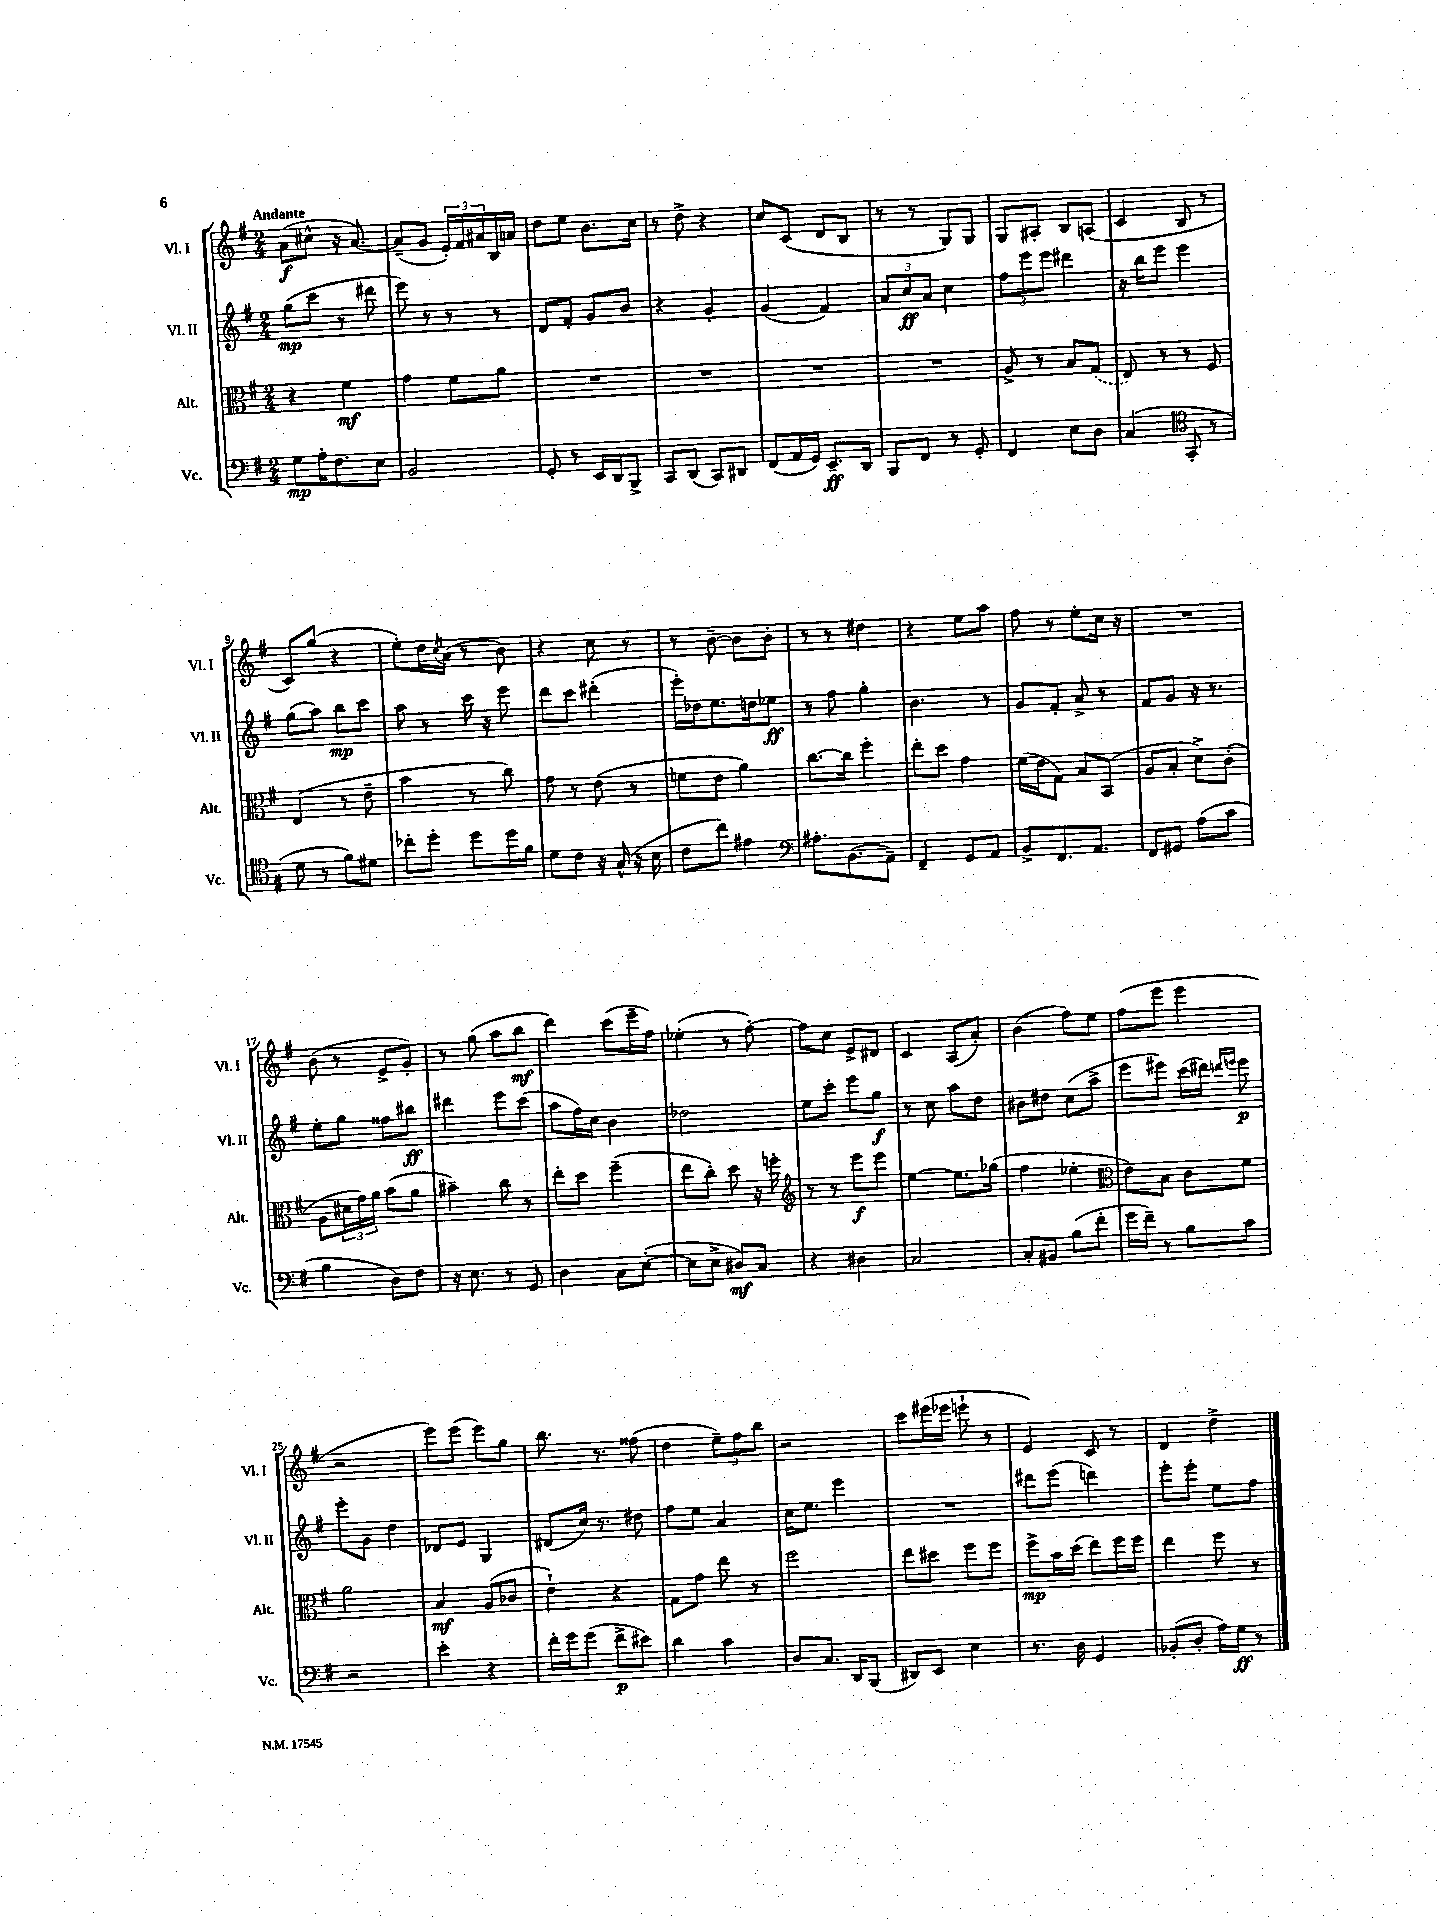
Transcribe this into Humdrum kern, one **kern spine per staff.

**kern	**kern	**kern	**kern
*staff4	*staff3	*staff2	*staff1
*clefF4	*clefC3	*clefG2	*clefG2
*k[f#]	*k[f#]	*k[f#]	*k[f#]
*M2/4	*M2/4	*M2/4	*M2/4
8G	4r	(8gg	(8a
16A'	.	8ccc	8cc#^^
8.F#	.	.	.
.	4f#	8r	16r
.	.	.	[8.a)
8E	.	8ddd#	.
=	=	=	=
2BB	4g	8eee)	(8a~]
.	.	8r	8g
.	8f#	8r	24e')
.	.	.	24f#
.	.	.	24a#
.	8a	8r	16B
.	.	.	16a
=	=	=	=
8GG'	2r	8d	8dd
8r	.	8f#'	8ee
16EE	.	8g	8.b
16DD	.	.	.
8BBB^	.	8b	.
.	.	.	16cc
=	=	=	=
8CC	2r	4r	8r
(8DD	.	.	8dd^
8CC)	.	4g'	4r
8DD#	.	.	.
=	=	=	=
(8FF#	2r	(4g	8cc
16AA	.	.	(8c
16GG)	.	.	.
8.EE~	.	4f#)	8d
.	.	.	8B
16DD	.	.	.
=	=	=	=
8BBB	2r	12a	8r
.	.	12cc	.
8FF#	.	.	8r
.	.	12a	.
8r	.	4cc	8G)
8GG'	.	.	8G
=	=	=	=
4FF#	8A^	12ff#	8G
.	.	12eee	.
.	8r	.	8A#'
.	.	12eee	.
8E	8B	4ddd#	8B
8D	(8G	.	(8A
=	=	=	=
(4C	8E)	16r	4c
.	.	16bb	.
.	8r	8eee	.
*clefC4	*	*	*
8GG'	8r	4eee	8B
8r	8F#	.	8r
=	=	=	=
8d	(4E	(8gg	8c)
8r	.	8aa)	(8gg
8f#)	8r	8bb	4r
8d#	8e~	8ccc	.
=	=	=	=
8cc-'	4b	8aa	8ee')
8dd'	.	8r	16dd
.	.	.	8qcc
.	.	.	(16a
8dd	8r	16ccc	8r
.	.	16r	.
16dd	8cc)	8eee	8b)
16f#	.	.	.
=	=	=	=
8d	8g	8ddd	4r
8c	8r	8ccc	.
16r	(8e	(4ddd#'	8cc
(16G^^	.	.	.
16r	8r	.	8r
16B	.	.	.
=	=	=	=
8c	8f	16eee')	8r
.	.	16dd-	.
8cc)	8e	8.ee	[8b~
4e#	4a)	.	8b]
.	.	16dd	.
.	.	8ee-	8b'
=	=	=	=
*clefF4	*	*	*
8.A#'	[8.cc	8r	8r
.	.	8ff#	8r
(8.BB	16cc]	.	.
.	4ff#'	4gg'	4dd#
8AA~)	.	.	.
=	=	=	=
4FF#~	8ee'	4.b	4r
.	8dd	.	.
8GG	4g	.	8ee
8AA	.	8r	8aa
=	=	=	=
8BB^	(16f#	8g	8ff#
.	16e	.	.
8.FF#	8G)	8f#'	8r
.	8B	8a^	8ee'
8.AA	.	.	.
.	(8BB	8r	16cc
.	.	.	16r
=	=	=	=
8FF#	8A	8f#	2r
8GG#	8B'	8g	.
(8A	8d^)	16r	.
.	.	8.r	.
8c	(8c'	.	.
=	=	=	=
4B	8A	8ee'	(8b
.	24d#	8gg	8r
.	24g)	.	.
.	24a	.	.
8D)	(8b	8ff##	8e^
8F#	8a	8bb#	8g')
=	=	=	=
16r	4b#~)	4ddd#	8r
8.E	.	.	.
.	.	.	(8gg
8r	8cc	8eee	8aa
8GG	8r	(8ccc	8bb
=	=	=	=
4D	8ee'	8aa	4ddd)
.	8dd	16ff#)	.
.	.	16cc	.
8C	(4ff#~	4b	(8ccc
([8E'	.	.	16eee~
.	.	.	16ff#)
=	=	=	=
8E]	8ee	2dd-	(4ee-'
8E^	8cc')	.	.
8D#)	8dd	.	8r
8C	16r	.	[8ff#')
.	16ff'	.	.
=	=	=	=
*	*clefG2	*	*
4r	8r	8ee	8ff#]
.	8r	8ccc'	8cc
4D#	8eee	8eee	8e^
.	8eee	8gg	8d#
=	=	=	=
2C	[4ee	8r	4c
.	.	8cc	.
.	8.ee]	8aa	(8A
.	.	8dd	8a')
.	(16gg-	.	.
=	=	=	=
8C'	4ff#	8b#	(4b
8BB#	.	8dd#	.
(8B	4ee-'	(8cc	8ff#)
8f#'	.	8aa^	8ee
=	=	=	=
*	*clefC3	*	*
16g	8e)	8eee	(8ff#
16f#~)	.	.	.
8r	8B	8eee#)	8eee
8B	8c	(16ccc	4eee
.	.	16ddd#)	.
.	.	16qqddd	.
.	.	16qqeee	.
8c	8f#	8eee	.
=	=	=	=
2r	2a	8eee'	2r
.	.	8g	.
.	.	4dd	.
=	=	=	=
4e'	4B	8d-	8eee)
.	.	8e	(8eee
4r	(8A	4G	8eee)
.	8c-	.	8gg
=	=	=	=
16f#'	4e`)	(8d#	8.bb
16g	.	.	.
(8g	.	16cc)	.
.	.	8.r	8.r
8f#^	4r	.	.
8e#)	.	8dd#	(8ff##
=	=	=	=
4d	8G	8ff#	4dd
.	8g	8ee	.
4c	8ee	4a	12ee~)
.	.	.	12ff#
.	8r	.	.
.	.	.	12bb
=	=	=	=
8D	2ff#	16cc	2r
.	.	8.ee	.
8.C	.	.	.
.	.	4eee	.
16DD	.	.	.
(8BBB	.	.	.
=	=	=	=
8DD#)	8ee	2r	8ccc
8EE	8dd#	.	(16eee#
.	.	.	16eee-
4E	8ff#	.	8eee`
.	8ff#	.	8r
=	=	=	=
8.r	8ff#^	8ddd#	4e)
.	16b	(8eee	.
16D	(16dd	.	.
4GG	8ee)	4ddd)	8c
.	16ff#	.	8r
.	16ff#	.	.
=	=	=	=
(8BB-'	4ee	8eee'	4d
8D'	.	8eee'	.
16A)	8ff#	8ee	4dd^
16G	.	.	.
8r	8r	8ff#	.
==	==	==	==
*-	*-	*-	*-
